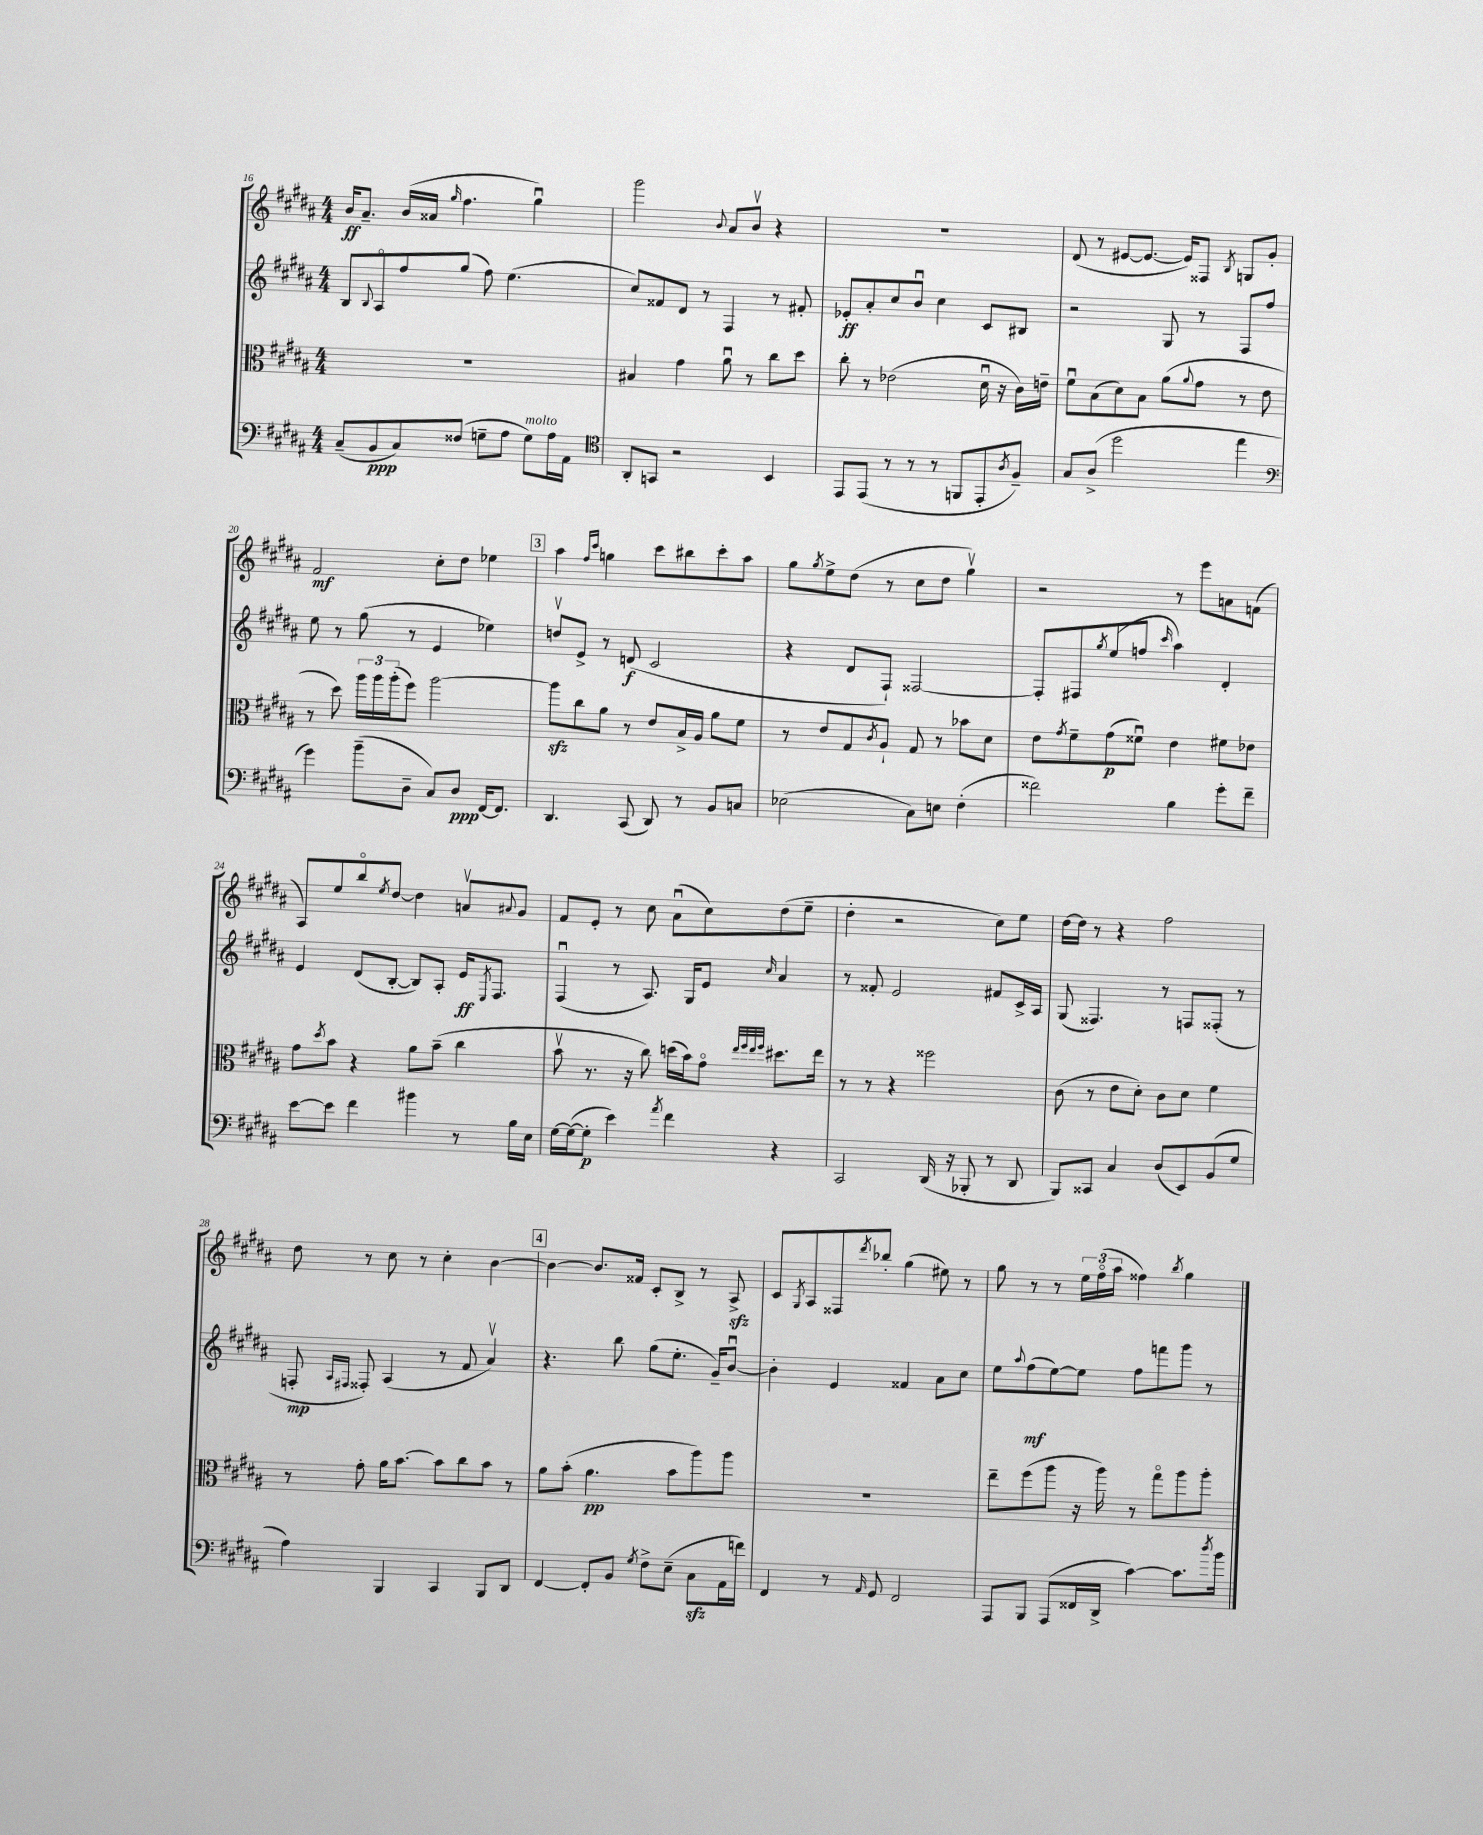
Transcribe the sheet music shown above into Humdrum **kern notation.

**kern	**dynam	**kern	**dynam	**kern	**dynam	**kern	**dynam
*part4	*part4	*part3	*part3	*part2	*part2	*part1	*part1
*staff4	*staff4	*staff3	*staff3	*staff2	*staff2	*staff1	*staff1
*clefF4	*	*clefC3	*	*clefG2	*	*clefG2	*
*k[f#c#g#d#a#]	*	*k[f#c#g#d#a#]	*	*k[f#c#g#d#a#]	*	*k[f#c#g#d#a#]	*
*M4/4	*	*M4/4	*	*M4/4	*	*M4/4	*
=16	=16	=16	=16	=16	=16	=16	=16
(8C#~/L	.	1r	.	8B/L	.	16b/KL	ff
.	.	.	.	.	.	8.a#~/J	.
.	.	.	.	8qqB/	.	.	.
8BB/	ppp	.	.	8A#/	.	.	.
8C#/)	.	.	.	8ff#/	.	(16b/LL	.
.	.	.	.	.	.	16a##X/JJ	.
.	.	.	.	.	.	16qqgg#/	.
(8F##X/J	.	.	.	(8gg#/J	.	4.ff#\	.
8Gn~\L	.	.	.	8ff#\)	.	.	.
8A#\J	.	.	.	(4.ee\	.	.	.
!LO:TX:a:i:t=molto	!	!	!	!	!	!	!
8G\L)	.	.	.	.	.	4gg#u\)	.
16A#\L	.	.	.	.	.	.	.
16AA#\JJ	.	.	.	.	.	.	.
=17	=17	=17	=17	=17	=17	=17	=17
*clefC4	*	*	*	*	*	*	*
8AA#'/L	.	4B#X/	.	8cc#/L)	.	2ggg#\	.
8GGn/J	.	.	.	8f##X/	.	.	.
2r	.	4g#\	.	8d#/J	.	.	.
.	.	.	.	8r	.	.	.
.	.	.	.	.	.	8qqb/	.
.	.	8a#u\	.	4F#/	.	8a#/L	.
.	.	8r	.	.	.	8bv/J	.
4BB/	.	8cc#\L	.	8r	.	4r	.
.	.	8dd#\J	.	8f#X'/	.	.	.
=18	=18	=18	=18	=18	=18	=18	=18
8EE/L	.	8cc#'\	.	8e-X'/L	ff	1r	.
(8EE/J	.	8r	.	8a#'/	.	.	.
8r	.	(2e-X\	.	8cc#/	.	.	.
8r	.	.	.	8bu/J	.	.	.
8r	.	.	.	4cc#\	.	.	.
8FFn/L	.	.	.	.	.	.	.
8EE'/	.	16d#u\	.	8c#/L	.	.	.
.	.	16r	.	.	.	.	.
8qA#/	.	.	.	.	.	.	.
8F#~/J)	.	16c#\LL)	.	8B#X/J	.	.	.
.	.	16en~\JJ	.	.	.	.	.
=19	=19	=19	=19	=19	=19	=19	=19
8G#/L	.	8f#u\L	.	2r	.	(8d#/	.
(8A#^/J	.	(8B\	.	.	.	8r	.
2dd#\	.	8d#\)	.	.	.	[8e#X/L	.
.	.	8B\J	.	.	.	8.e#/J_	.
.	.	(8a#\L	.	8G#/	.	.	.
.	.	.	.	.	.	16e#/KL])	.
.	.	8qqa#/	.	.	.	.	.
.	.	8g#\J	.	8r	.	8F##X/J	.
.	.	.	.	.	.	8qB/	.
4ee\	.	8r	.	8F#/L	.	8Gn/L	.
.	.	8e\	.	8ff#/J	.	8g#'/J	.
!!LO:LB:g=z
=20	=20	=20	=20	=20	=20	=20	=20
*clefF4	*	*	*	*	*	*	*
4g#\)	.	8r	.	8ee\	.	2f#/	mf
.	.	8dd#\)	.	8r	.	.	.
(8b~\L	.	24aa#\LL	.	(8gg#\	.	.	.
.	.	24aa#\	.	.	.	.	.
.	.	(24aa#'\J	.	.	.	.	.
8D#~\J	.	8ff#\J)	.	8r	.	.	.
8C#/L)	.	[2aa#\	.	4e/	.	8cc#'\L	.
8D#/J	ppp	.	.	.	.	8dd#\J	.
[16FF#/KL	.	.	.	4ee-X\)	.	4ee-X\	.
8.FF#/J]	.	.	.	.	.	.	.
!!LO:REH:place=s1:t=3
=21	=21	=21	=21	=21	=21	=21	=21
4.DD#/	.	8aa#zz\L]	.	8ddnv/L	.	4aa#\	.
.	.	8cc#\	.	8e^/J	.	.	.
.	.	.	.	.	.	16qqff#/LL	.
.	.	.	.	.	.	16qqccc#/JJ	.
.	.	8a#\J	.	8r	.	4ggn\	.
(8CC#/	.	8r	.	(8dn/	f	.	.
8DD#/)	.	8e/L	.	2c#/	.	8ccc#\L	.
8r	.	16B^/L	.	.	.	8bb#X\	.
.	.	16A#/JJ	.	.	.	.	.
8BB/L	.	8a#\L	.	.	.	8ccc#'\	.
8Cn/J	.	8f#\J	.	.	.	8aa#\J	.
=22	=22	=22	=22	=22	=22	=22	=22
(2E-X\	.	8r	.	4r	.	8gg#\L	.
.	.	.	.	.	.	8qgg#/	.
.	.	8e/L	.	.	.	8ee^\	.
.	.	8G#/	.	8d#/L	.	(8dd#\J	.
.	.	8qc#/	.	.	.	.	.
.	.	8A#`/J	.	8F#`/J)	.	8r	.
8C#\L)	.	8G#/	.	[2F##X/	.	8cc#\L	.
8En\J	.	8r	.	.	.	8dd#\J	.
(4F#'\	.	8b-X\L	.	.	.	4gg#v\)	.
.	.	8d#\J	.	.	.	.	.
=23	=23	=23	=23	=23	=23	=23	=23
2f##X\)	.	8e\L	.	8F##'/L]	.	2r	.
.	.	8qg#/	.	.	.	.	.
.	.	8f#~\	.	8F#X/	.	.	.
.	.	.	.	8qgg#/	.	.	.
.	.	(8g#\	p	(8ee/	.	.	.
.	.	8f##Xu\J)	.	8ffn/J	.	.	.
.	.	.	.	16qqccc#/	.	.	.
4B\	.	4e\	.	4aa#\)	.	8r	.
.	.	.	.	.	.	8eee\L	.
8g#'\L	.	8f#X\L	.	4d#'/	.	8an\	.
8f##~\J	.	8e-X\J	.	.	.	(8fn\J	.
!!LO:LB:g=z
=24	=24	=24	=24	=24	=24	=24	=24
[8e\L	.	8g#\L	.	4e/	.	8A#/L)	.
.	.	8qdd#/	.	.	.	.	.
8e\J]	.	8b\J	.	.	.	8ee/	.
4f#\	.	4r	.	(8d#/L	.	8bb/	.
.	.	.	.	.	.	8qee/	.
.	.	.	.	[8B'/J	.	[8dd#/J	.
4b#X\	.	8a#\L	.	8B/L])	.	4dd#\]	.
.	.	(8b~\J	.	8A#'/J	.	.	.
8r	.	4cc#\	.	16e/KL	ff	8anv/L	.
.	.	.	.	8qE/	.	.	.
.	.	.	.	8.F#/J	.	.	.
.	.	.	.	.	.	8qqa#X/	.
16B\LL	.	.	.	.	.	8g#/J	.
16E\JJ	.	.	.	.	.	.	.
=25	=25	=25	=25	=25	=25	=25	=25
[16G#\LL	.	8bv\	.	(4F#u/	.	8f#/L	.
(16G#\J_	.	.	.	.	.	.	.
8G#'\J]	p	8.r	.	.	.	8e'/J	.
4e\)	.	.	.	8r	.	8r	.
.	.	16r	.	.	.	.	.
.	.	8cc#\)	.	8.A#/)	.	8cc#\	.
8qa#/	.	.	.	.	.	.	.
4f#\	.	(16ddn\LL	.	.	.	(8a#u\L	.
.	.	16b\J)	.	16G#/KL	.	.	.
.	.	8g#\J	.	8e/J	.	8cc#\)	.
.	.	32qqee/LLL	.	.	.	.	.
.	.	32qqff#/	.	.	.	.	.
.	.	32qqee/	.	.	.	.	.
.	.	32qqff#/JJJ	.	16qqcc#/	.	.	.
4r	.	8.dd#X\L	.	4a#/	.	(8dd#\	.
.	.	.	.	.	.	8ee~\J	.
.	.	16ee\Jk	.	.	.	.	.
=26	=26	=26	=26	=26	=26	=26	=26
2CC#/	.	8r	.	8r	.	4dd#'\	.
.	.	8r	.	8f##X'/	.	.	.
.	.	4r	.	2e/	.	2r	.
(16DD#/	.	2ff##X\	.	.	.	.	.
16r	.	.	.	.	.	.	.
8BBB-X'/	.	.	.	.	.	.	.
8r	.	.	.	8f#X/L	.	8cc#\L)	.
8DD#/	.	.	.	16c#^/L	.	8ee\J	.
.	.	.	.	16A#/JJ	.	.	.
=27	=27	=27	=27	=27	=27	=27	=27
8BBB/L)	.	(8c#\	.	(8G#/	.	[16dd#\LL	.
.	.	.	.	.	.	16dd#\JJ]	.
8CC##X/J	.	8r	.	4.F##X/)	.	8r	.
4C#/	.	8e\L	.	.	.	4r	.
.	.	8d#'\J)	.	.	.	.	.
(8D#/L	.	8c#\L	.	8r	.	2ff#\	.
8EE/)	.	8d#\J	.	8Fn/L	.	.	.
(8BB/	.	4f#\	.	(8F##X'/J	.	.	.
8G#/J	.	.	.	8r	.	.	.
!!LO:LB:g=z
=28	=28	=28	=28	=28	=28	=28	=28
4A#\)	.	8r	.	8Fn'/	mp	8dd#\	.
.	.	.	.	16qqA#/LL	.	.	.
.	.	.	.	16qqF#X/JJ	.	.	.
.	.	8g#'\	.	8F##X'/)	.	8r	.
4BBB/	.	16a#\KL	.	(4A#/	.	8cc#\	.
.	.	[8.b\J	.	.	.	.	.
.	.	.	.	.	.	8r	.
4CC#/	.	8b\L]	.	8r	.	4cc#'\	.
.	.	8cc#\	.	8f#/	.	.	.
8BBB/L	.	8b\J	.	4a#v/)	.	[4b\	.
8DD#/J	.	8r	.	.	.	.	.
!!LO:REH:place=s1:t=4
=29	=29	=29	=29	=29	=29	=29	=29
[4FF#/	.	8a#\L	.	4.r	.	4b\_	.
.	.	(8b'\J	.	.	.	.	.
8FF#'/L]	.	4.a#\	pp	.	.	8.b/L]	.
8BB/J	.	.	.	8bb\	.	.	.
.	.	.	.	.	.	16f##X/Jk	.
8qG#/	.	.	.	.	.	.	.
8F#^\L	.	.	.	(8gg#\L	.	8c#'/L	.
(8E~\J	.	8b\L	.	8.ee'\J	.	8B^/J	.
8C#zz\L	.	8aa#\)	.	.	.	8r	.
.	.	.	.	16g#~/KL)	.	.	.
16AA#\L	.	8aa#\J	.	[8bu/J	.	8A#zz^/	.
16fn\JJ)	.	.	.	.	.	.	.
=30	=30	=30	=30	=30	=30	=30	=30
4FF#/	.	1r	.	4b'\]	.	8c#/L	.
.	.	.	.	.	.	8qG#/	.
.	.	.	.	.	.	8A#/	.
8r	.	.	.	4e/	.	8F##X/	.
16qqAA#/	.	.	.	.	.	8qddd#/	.
8GG#/	.	.	.	.	.	8bb-X'/J	.
2FF#/	.	.	.	4f##X/	.	(4gg#\	.
.	.	.	.	8a#\L	.	8ee#X\)	.
.	.	.	.	8cc#\J	.	8r	.
=31	=31	=31	=31	=31	=31	=31	=31
8AAA#/L	.	8ee~\L	.	8ee\L	.	8gg#\	.
.	.	.	.	8qqaa#/	.	.	.
8BBB/J	.	(8ff#\	.	(8ff#\	mf	8r	.
(8AAA#/L	.	8aa#\J	.	[8ee\)	.	8r	.
16FF##X/L	.	16r	.	8ee\J]	.	24ee\LL	.
.	.	.	.	.	.	(24ff#\	.
16DD#^/JJ	.	16aa#\)	.	.	.	.	.
.	.	.	.	.	.	24aa#\JJ	.
[4c#\)	.	8r	.	8ff#\L	.	4ff##X\)	.
.	.	8gg#\L	.	8fffn\	.	.	.
.	.	.	.	.	.	8qbb/	.
8.c#\L]	.	8aa#\	.	8ggg#\J	.	4gg#\	.
.	.	8aa#'\J	.	8r	.	.	.
8qdd#/	.	.	.	.	.	.	.
16b\Jk	.	.	.	.	.	.	.
==	==	==	==	==	==	==	==
*-	*-	*-	*-	*-	*-	*-	*-
